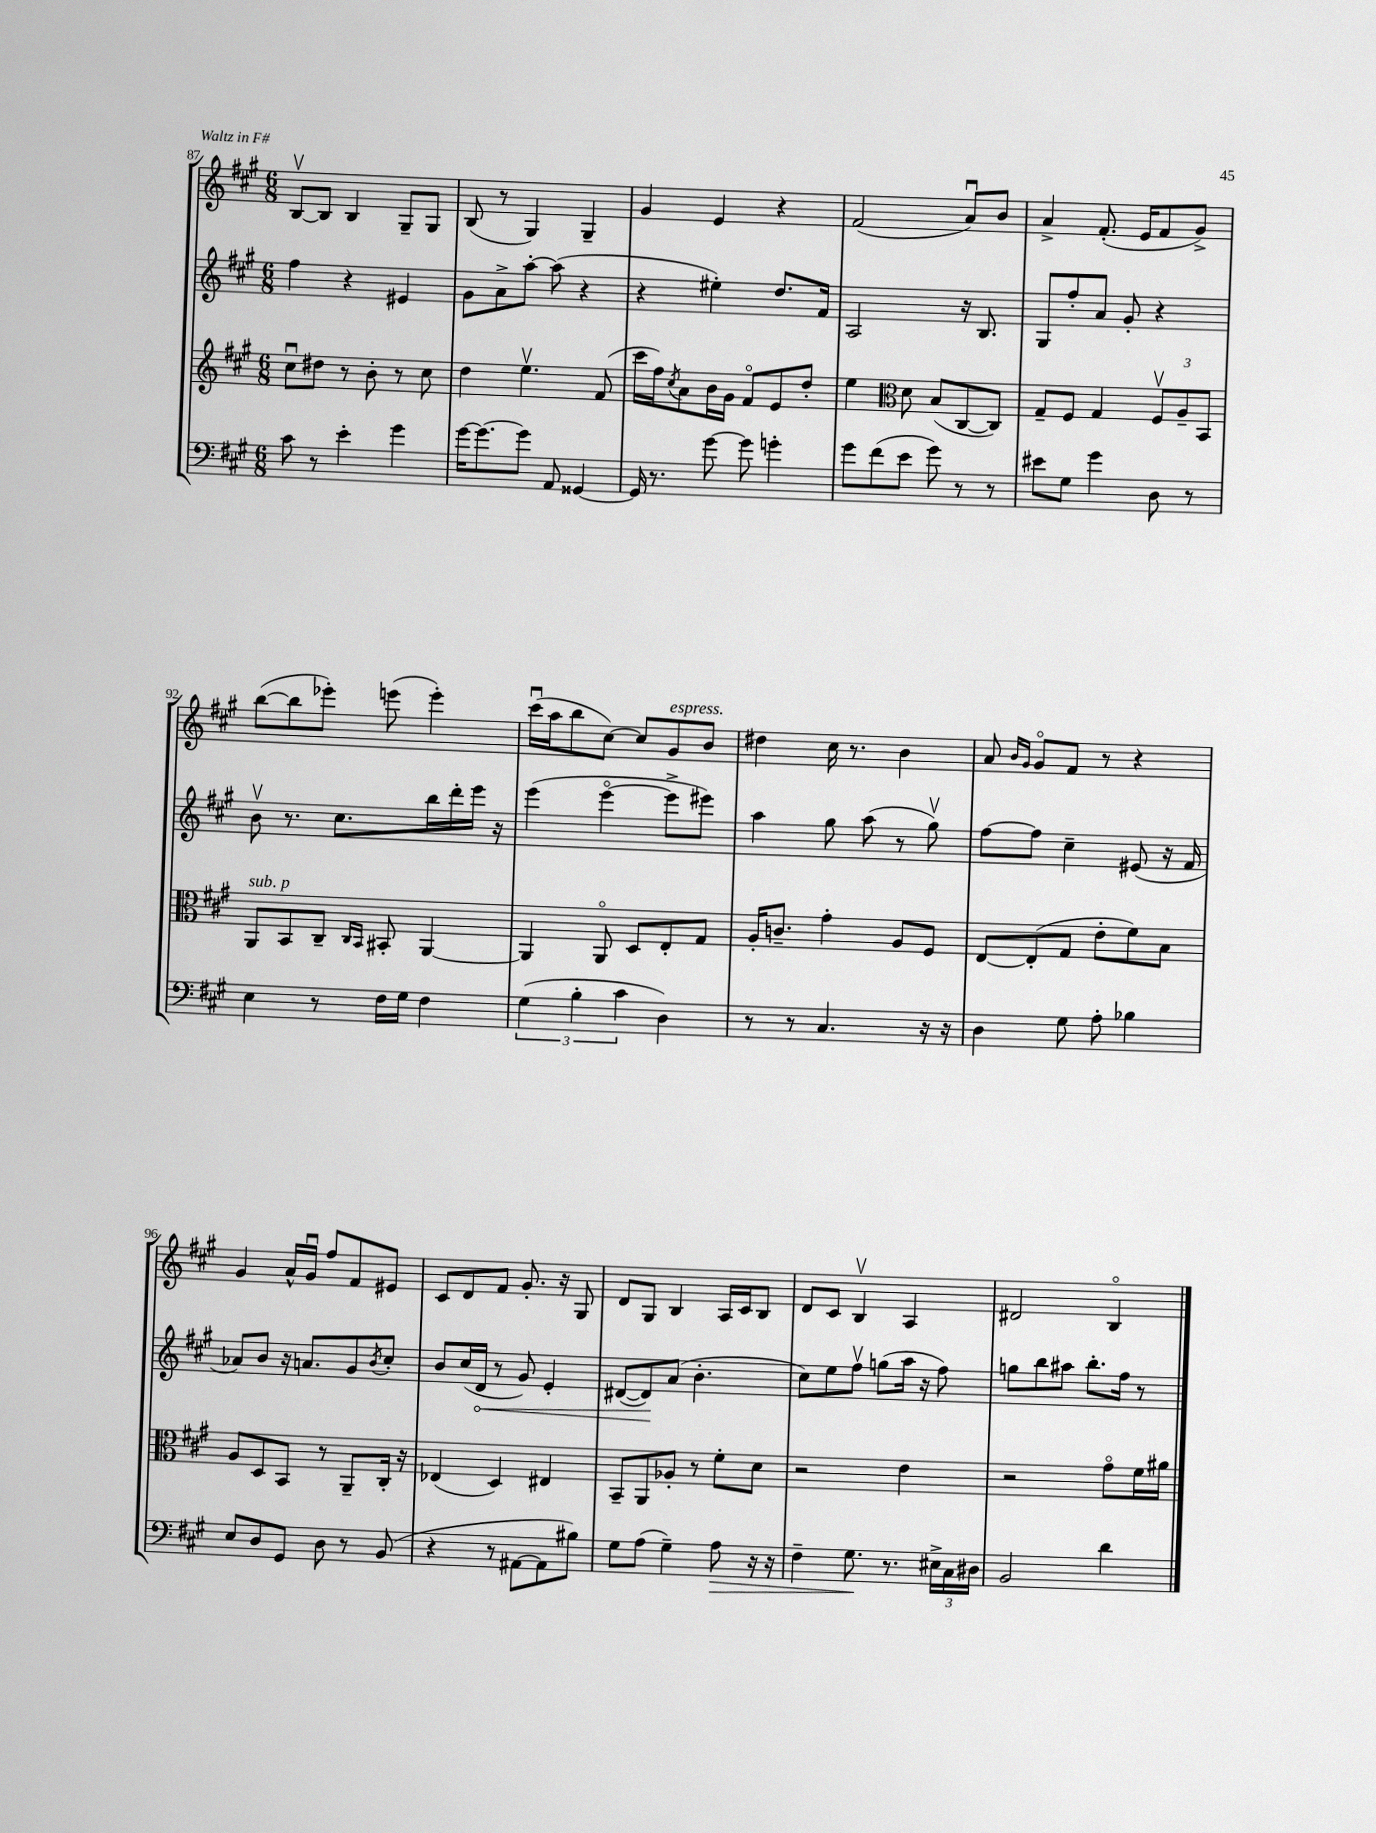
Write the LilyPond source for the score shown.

<<
\new StaffGroup <<
\new Staff = "s0" {
    \clef treble \key a \major \numericTimeSignature \time 6/8
    b8~\upbow b8 b4 gis8-- gis8 |
    b8( r8 gis4) gis4-- |
    gis'4 e'4 r4 |
    fis'2( a'8\downbow) b'8 |
    a'4-> fis'8.-.( e'16 fis'8 gis'8->) |
    b''8~( b''8 ees'''8-.) e'''8( e'''4-.) |
    cis'''16\downbow( a''16 b''8 cis''8~) cis''8 gis'8^\markup { \italic "espress." } b'8 |
    dis''4 cis''16 r8. b'4 |
    a'8 \grace { b'16 gis'16 } gis'8\flageolet fis'8 r8 r4 |
    gis'4 a'16-^ gis'16\downbow fis''8 fis'8 eis'8 |
    cis'8 d'8 fis'8 gis'8.-. r16 gis8 |
    d'8 gis8 b4 a16 cis'16 b8 |
    d'8 cis'8 b4\upbow a4 |
    dis'2 b4\flageolet \bar "|." |
}
\new Staff = "s1" {
    \clef treble \key a \major \numericTimeSignature \time 6/8
    fis''4 r4 eis'4 |
    gis'8 a'8-> a''8~-. a''8( r4 |
    r4 eis''4-.) d''8. fis'16 |
    a2 r16 b8. |
    gis8 fis''8-. a'8 gis'8-. r4 |
    b'8\upbow r8. cis''8. b''16 d'''16-. e'''16 r16 |
    e'''4( e'''4~\flageolet e'''8-> eis'''8) |
    a''4 gis''8 a''8( r8 gis''8\upbow) |
    fis''8~ fis''8 cis''4-- eis'8( r16 fis'16 |
    aes'8) b'8 r16 a'8. gis'8 \acciaccatura { b'8 } cis''8-. |
    b'8 cis''16( \once \override Hairpin.circled-tip = ##t d'16\< r8 gis'8) e'4-. |
    dis'8~( dis'8\!) a'8( b'4.-. |
    cis''8) e''8 fis''8\upbow g''8( a''16 r16 fis''8) |
    g''8 b''8 ais''8 b''8.-. fis''16 r8 \bar "|." |
}
\new Staff = "s2" {
    \clef treble \key a \major \numericTimeSignature \time 6/8
    cis''8\downbow dis''8 r8 b'8-. r8 cis''8 |
    d''4 e''4.\upbow fis'8( |
    cis'''16 fis''16) \acciaccatura { cis''8 } a'8 b'16 gis'16 fis'8\flageolet e'8 d''8-. |
    e''4 \clef alto d'8 b8( cis8~ cis8) |
    gis8-- fis8 gis4 \tuplet 3/2 { fis8\upbow a8-- b,8 } |
    a,8^\markup { \italic "sub. p" } b,8 cis8-- \grace { cis16 b,16 } bis,8-. a,4~ |
    a,4 a,8\flageolet d8 e8-. gis8 |
    a16-. c'8.-- gis'4-. a8 fis8 |
    e8~ e8-.( gis8 e'8-. fis'8) b8 |
    a8 d8 b,8 r8 a,8-- cis16-. r16 |
    ees4( d4) eis4 |
    b,8-- a,8 aes8-. r8 fis'8-. d'8 |
    r2 e'4 |
    r2 gis'8\flageolet fis'16 ais'16 \bar "|." |
}
\new Staff = "s3" {
    \clef bass \key a \major \numericTimeSignature \time 6/8
    cis'8 r8 e'4-. gis'4 |
    gis'16~ gis'8.~ gis'8 a,8 gisis,4~ |
    gisis,16 r8. gis'8~ gis'8 g'4-. |
    gis'8 fis'8( e'8 gis'8) r8 r8 |
    eis'8 gis8 gis'4 d8 r8 |
    e4 r8 fis16 gis16 fis4 |
    \tuplet 3/2 { gis4( b4-. cis'4 } d4) |
    r8 r8 cis4. r16 r16 |
    d4 gis8 a8-. bes4 |
    e8 d8 gis,8 d8 r8 b,8( |
    r4 r8 ais,8~ ais,8 bis8) |
    gis8 a8( gis4--) a8\> r16 r16 |
    fis4-- gis8.\! r8. \tuplet 3/2 { eis16-> cis16 dis16 } |
    b,2 d'4 \bar "|." |
}
>>
>>
\layout { \context { \Score currentBarNumber = #87 } }
